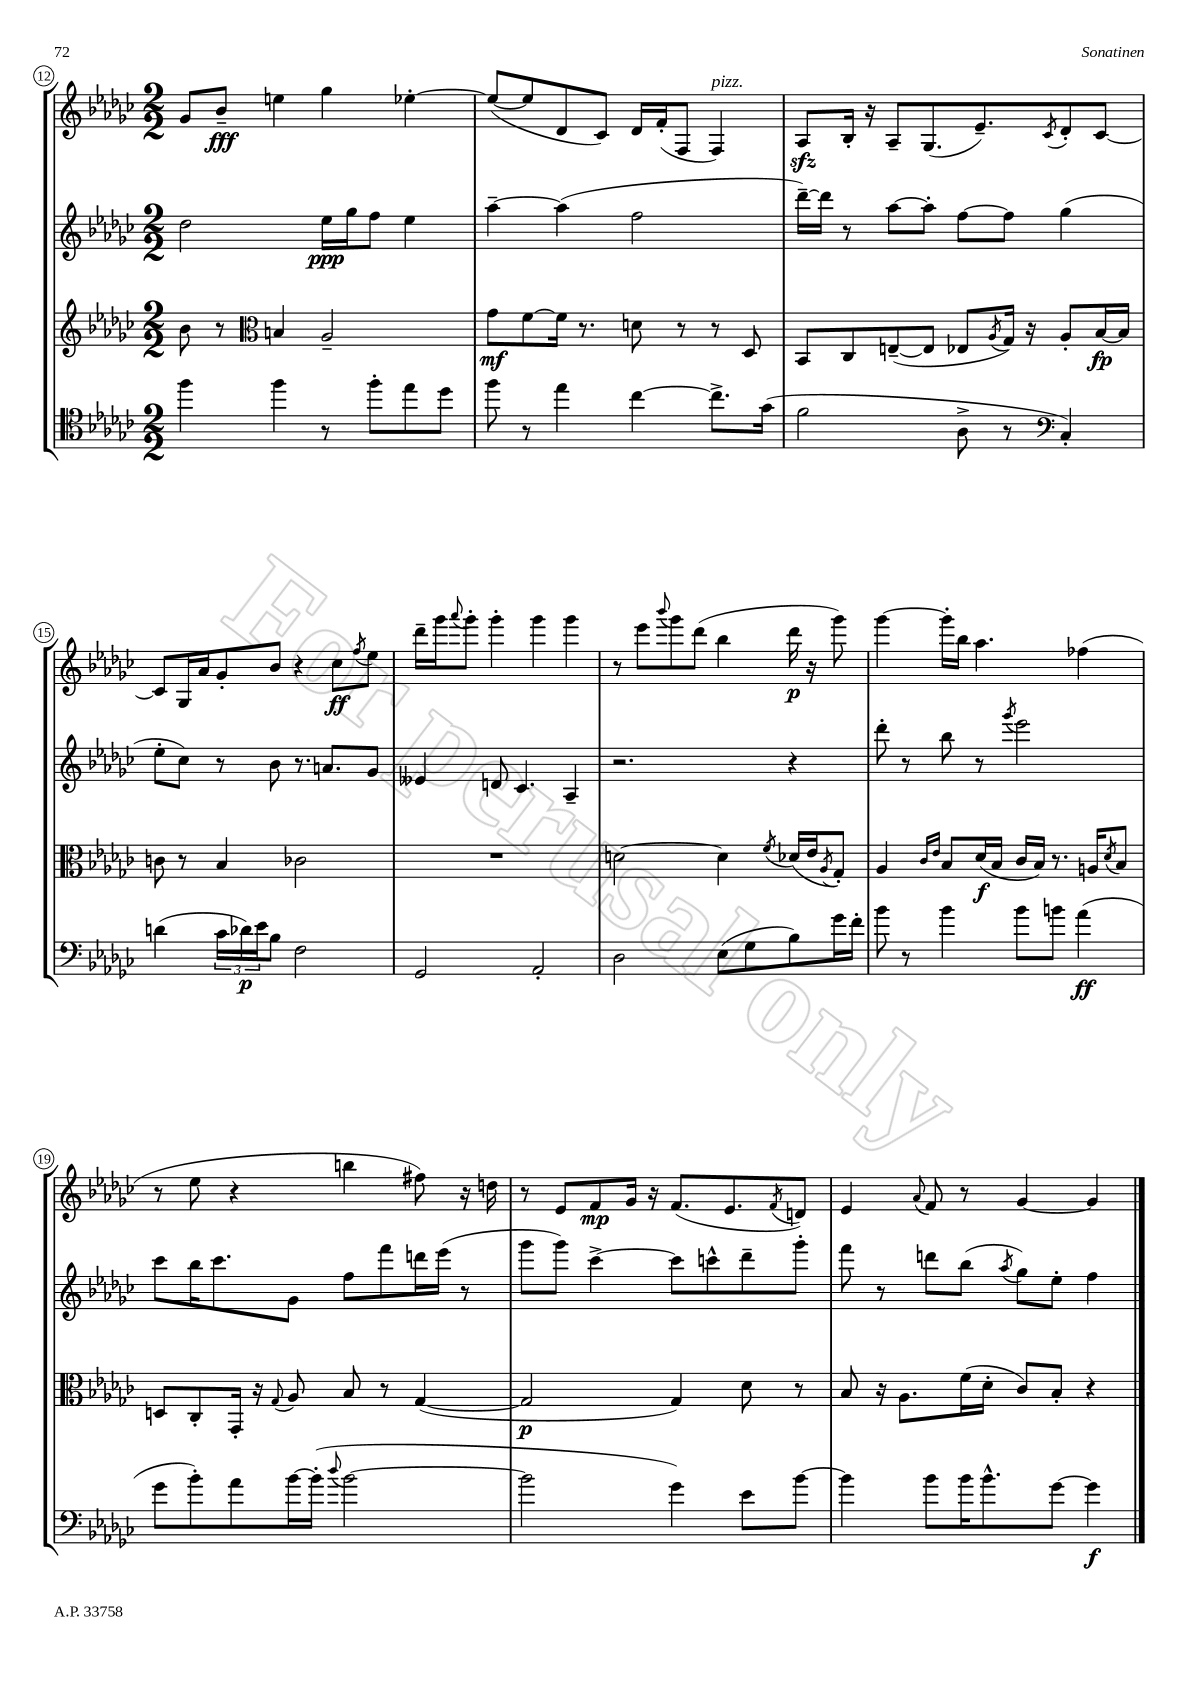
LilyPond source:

<<
\new StaffGroup <<
\new Staff = "s0" {
    \clef treble \key ges \major \numericTimeSignature \time 2/2
    ges'8 bes'8--\fff e''4 ges''4 ees''4~-. |
    ees''8~( ees''8 des'8 ces'8) des'16 f'16-.( f8 f4^\markup { \italic "pizz." }) |
    aes8\sfz bes16-. r16 aes8-- ges8.( ees'8.--) \acciaccatura { ces'8 } des'8-. ces'8~ |
    ces'8 ges16 aes'16 ges'8-. bes'8 r4 ces''8\ff \acciaccatura { f''8 } ees''8 |
    des'''16-- ges'''16 \appoggiatura { aes'''8 } ges'''8-. ges'''4-. ges'''4 ges'''4 |
    r8 ees'''8 \appoggiatura { bes'''8 } ges'''8 des'''8( bes''4 des'''16\p r16 ges'''8) |
    ges'''4~ ges'''16-. bes''16 aes''4. fes''4( |
    r8 ees''8 r4 b''4 fis''8) r16 d''16 |
    r8 ees'8 f'8\mp ges'16 r16 f'8.( ees'8. \acciaccatura { f'8 } d'8) |
    ees'4 \appoggiatura { aes'8 } f'8 r8 ges'4~ ges'4 \bar "|." |
}
\new Staff = "s1" {
    \clef treble \key ges \major \numericTimeSignature \time 2/2
    des''2 ees''16\ppp ges''16 f''8 ees''4 |
    aes''4~-- aes''4( f''2 |
    des'''16~--) des'''16 r8 aes''8~ aes''8-. f''8~ f''8 ges''4( |
    ees''8-. ces''8) r8 bes'8 r8. a'8. ges'8 |
    eeses'4 d'8 ces'4. aes4-- |
    r2. r4 |
    des'''8-. r8 bes''8 r8 \acciaccatura { ges'''8 } ees'''2 |
    ces'''8 bes''16 ces'''8. ges'8 f''8 f'''8 d'''16 ees'''16( r8 |
    ges'''8 ges'''8) ces'''4~-> ces'''8 c'''8-^ des'''8-- ges'''8-. |
    f'''8 r8 d'''8 bes''8( \acciaccatura { aes''8 } ges''8) ees''8-. f''4 \bar "|." |
}
\new Staff = "s2" {
    \clef treble \key ges \major \numericTimeSignature \time 2/2
    bes'8 r8 \clef alto b4 aes2-- |
    ges'8\mf f'8~ f'16 r8. d'8 r8 r8 des8 |
    bes,8 ces8 e8~--( e8 ees8 \acciaccatura { aes8 } ges16) r16 aes8-. bes16~\fp bes16 |
    c'8 r8 bes4 ces'2 |
    R1 |
    d'2~ d'4 \acciaccatura { f'8 } des'16( ees'16 \acciaccatura { aes8 } ges8-.) |
    aes4 \grace { ces'16 ees'16 } bes8 des'16\f( bes16 ces'16 bes16) r8. a16 \acciaccatura { des'8 } bes8 |
    d8 ces8-. ges,16-. r16 \appoggiatura { ges8 } aes8 bes8 r8 ges4~( |
    ges2\p ges4) des'8 r8 |
    bes8 r16 aes8. f'16( des'16-. ces'8) bes8-. r4 \bar "|." |
}
\new Staff = "s3" {
    \clef tenor \key ges \major \numericTimeSignature \time 2/2
    f''4 f''4 r8 f''8-. ees''8 des''8 |
    f''8 r8 ees''4 ces''4~ ces''8.-> ges'16( |
    f'2 aes8-> r8 \clef bass ces4-.) |
    d'4( \tuplet 3/2 { ces'16 des'16\p) ees'16 } bes8 f2 |
    ges,2 aes,2-. |
    des2 ees8( ges8 bes8) ges'16 f'16-. |
    bes'8 r8 bes'4 bes'8 b'8 aes'4\ff( |
    ges'8 bes'8-.) aes'8 bes'16~ bes'16-.( \appoggiatura { des''8 } bes'2~ |
    bes'2 ges'4) ees'8 bes'8~ |
    bes'4 bes'8 bes'16 bes'8.-^ ges'8~ ges'4\f \bar "|." |
}
>>
>>
\layout { \context { \Score currentBarNumber = #12 \override BarNumber.stencil = #(make-stencil-circler 0.1 0.3 ly:text-interface::print) } }
